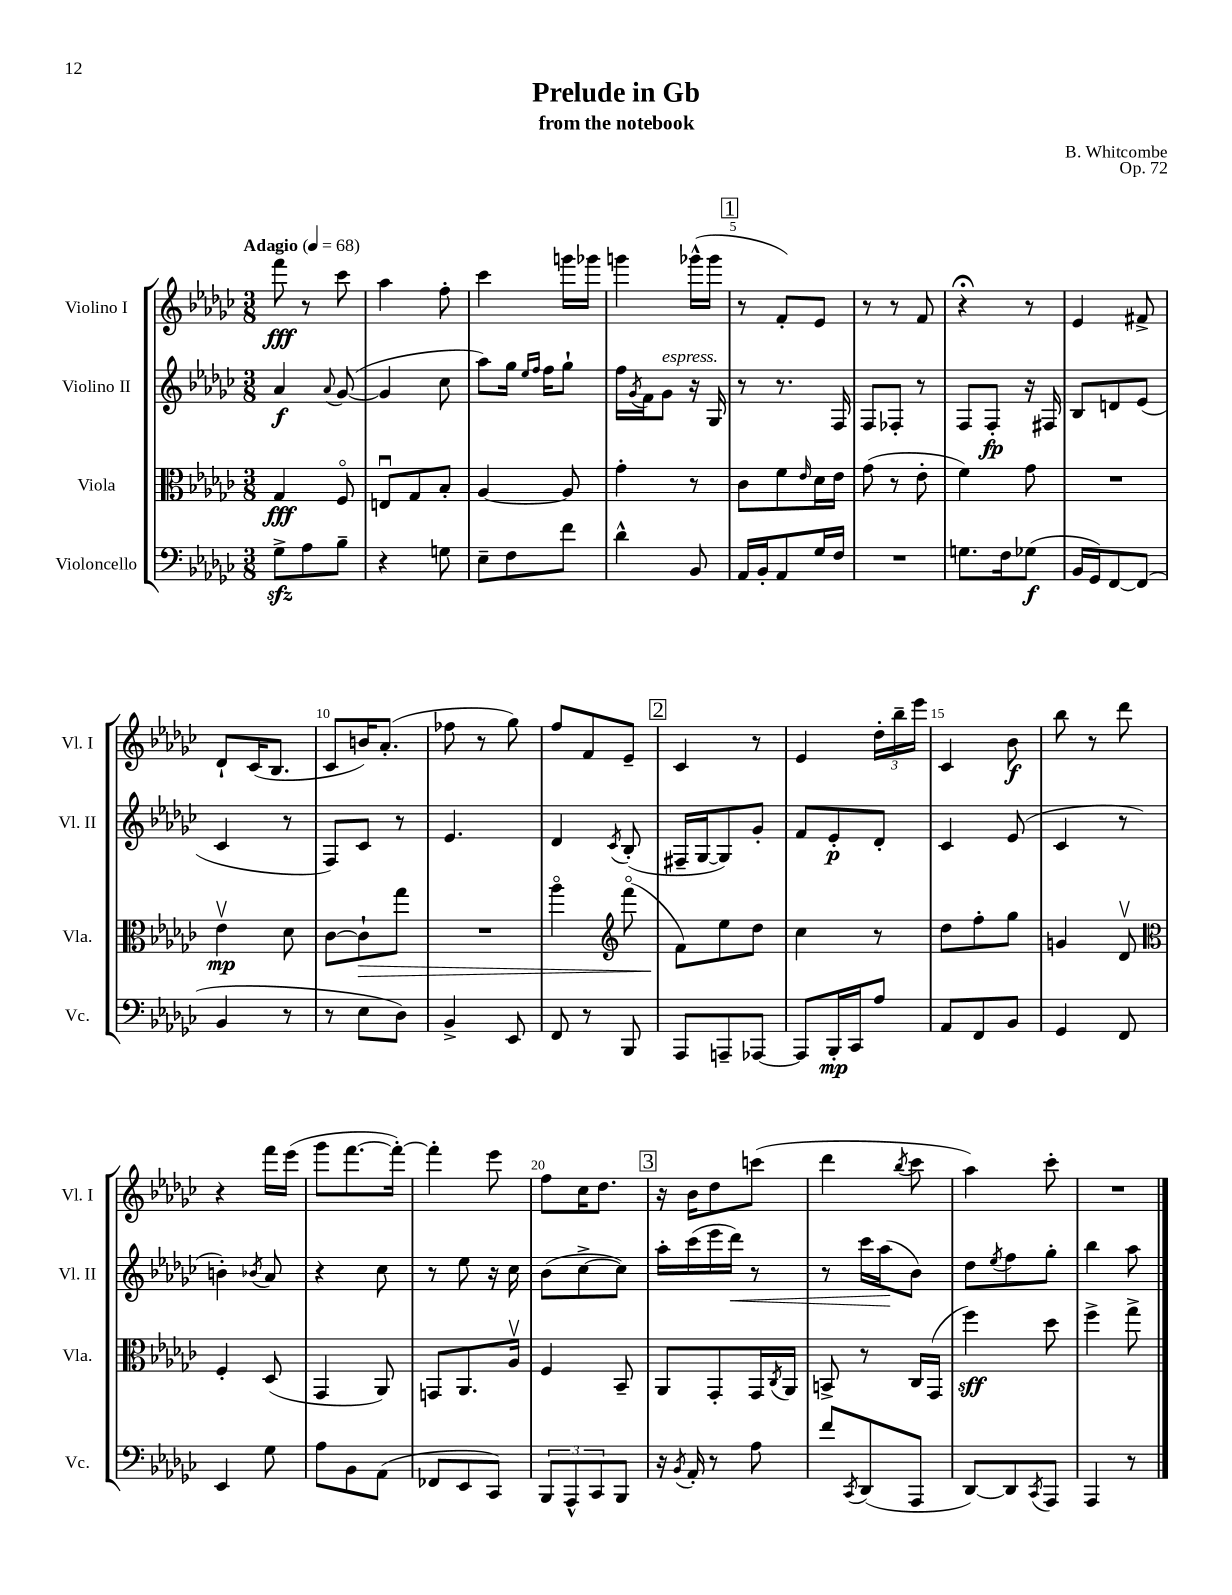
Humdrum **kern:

**kern	**kern	**kern	**kern
*staff4	*staff3	*staff2	*staff1
*clefF4	*clefC3	*clefG2	*clefG2
*k[b-e-a-d-g-c-]	*k[b-e-a-d-g-c-]	*k[b-e-a-d-g-c-]	*k[b-e-a-d-g-c-]
*M3/8	*M3/8	*M3/8	*M3/8
*MM68	*MM68	*MM68	*MM68
8G-^	4G-	4a-	8fff
8A-	.	.	8r
.	.	8qqa-	.
8B-~	8Fo	([8g-	8ccc-
=	=	=	=
4r	8Eu	4g-]	4aa-
.	8G-	.	.
8G	8B-'	8cc-	8ff'
=	=	=	=
8E-~	[4A-	8aa-)	4ccc-
8F	.	16gg-	.
.	.	16qqee-	.
.	.	16qqff	.
.	.	16ff	.
8f	8A-]	8gg-`	16ggg
.	.	.	16ggg-
=	=	=	=
4d-^^	4g-'	16ff	4ggg
.	.	8qg-	.
.	.	16f	.
.	.	8g-	.
8BB-	8r	16r	(16ggg-^^
.	.	16G-	16ggg-
=	=	=	=
16AA-	8c-	8r	8r
16BB-'	.	.	.
8AA-	8f	8.r	8f')
.	16qqe-	.	.
16G-	16d-	.	8e-
16F	16e-	16F	.
=	=	=	=
4.r	(8g-	8F	8r
.	8r	8F-'	8r
.	8e-'	8r	8f
=	=	=	=
8.G	4f)	8F	4r;
.	.	8F'	.
16F	.	.	.
(8G-	8g-	16r	8r
.	.	16F#	.
=	=	=	=
16BB-	4.r	8B-	4e-
16GG-)	.	.	.
[8FF	.	8d	.
(8FF]	.	(8e-	8f#^
=	=	=	=
4BB-	4e-v	4c-	8d-`
.	.	.	(16c-
.	.	.	8.B-
8r	8d-	8r	.
=	=	=	=
8r	[8c-	8F)	8c-
8E-	8c-`]	8c-	16b)
.	.	.	(8.a-'
8D-)	8gg-	8r	.
=	=	=	=
4BB-^	4.r	4.e-	8ff-
.	.	.	8r
8EE-	.	.	8gg-)
=	=	=	=
8FF	4aa-o	4d-	8ff
8r	.	.	8f
*	*clefG2	*	*
.	.	8qc-	.
8BBB-	(8fffo	(8B-'	8e-~
=	=	=	=
8AAA-	8f)	16F#~	4c-
.	.	[16G-	.
8AAA~	8ee-	8G-])	.
[8AAA-	8dd-	8g-'	8r
=	=	=	=
8AAA-]	4cc-	8f	4e-
16BBB-'	.	8e-'	.
16CC-	.	.	.
8A-	8r	8d-'	24dd-'
.	.	.	24bb-~
.	.	.	24eee-
=	=	=	=
8AA-	8dd-	4c-	4c-
8FF	8ff'	.	.
8BB-	8gg-	(8e-	8b-
=	=	=	=
4GG-	4g	4c-	8bb-
.	.	.	8r
8FF	8d-v	8r	8ddd-
=	=	=	=
*	*clefC3	*	*
4EE-	4F'	4b')	4r
.	.	8qb-	.
8G-	(8D-	8a-	16fff
.	.	.	(16eee-
=	=	=	=
8A-	4GG-	4r	8ggg-
8BB-	.	.	[8.fff
(8AA-	8AA-)	8cc-	.
.	.	.	16fff'_)
=	=	=	=
8FF-	8GG	8r	4fff']
8EE-	8.AA-	8ee-	.
8CC-)	.	16r	8eee-
.	16A-v	16cc-	.
=	=	=	=
12BBB-	4F	(8b-	8ff
12AAA-^^	.	.	.
.	.	[8cc-^	16cc-
12CC-	.	.	.
.	.	.	8.dd-
8BBB-	8BB-~	8cc-])	.
=	=	=	=
16r	8AA-	16aa-'	16r
8qBB-	.	.	.
16AA-'	.	(16ccc-	16b-
8r	8GG-'	16eee-	8dd-
.	.	16ddd-)	.
8A-	16GG-	8r	(8ccc
.	8qC-	.	.
.	16AA-	.	.
=	=	=	=
8f	8BB^	8r	4ddd-
8qCC-	.	.	.
(8DD-	8r	16ccc-	.
.	.	(16aa-	.
.	.	.	8qbb-
8AAA-	16C-	8b-)	8ccc-
.	(16GG-	.	.
=	=	=	=
[8DD-)	4ff)	8dd-	4aa-)
.	.	8qee-	.
8DD-]	.	8ff	.
8qCC-	.	.	.
8AAA-	8dd-	8gg-'	8ccc-'
=	=	=	=
4AAA-	4ff^	4bb-	4.r
8r	8gg-^	8aa-	.
==	==	==	==
*-	*-	*-	*-
